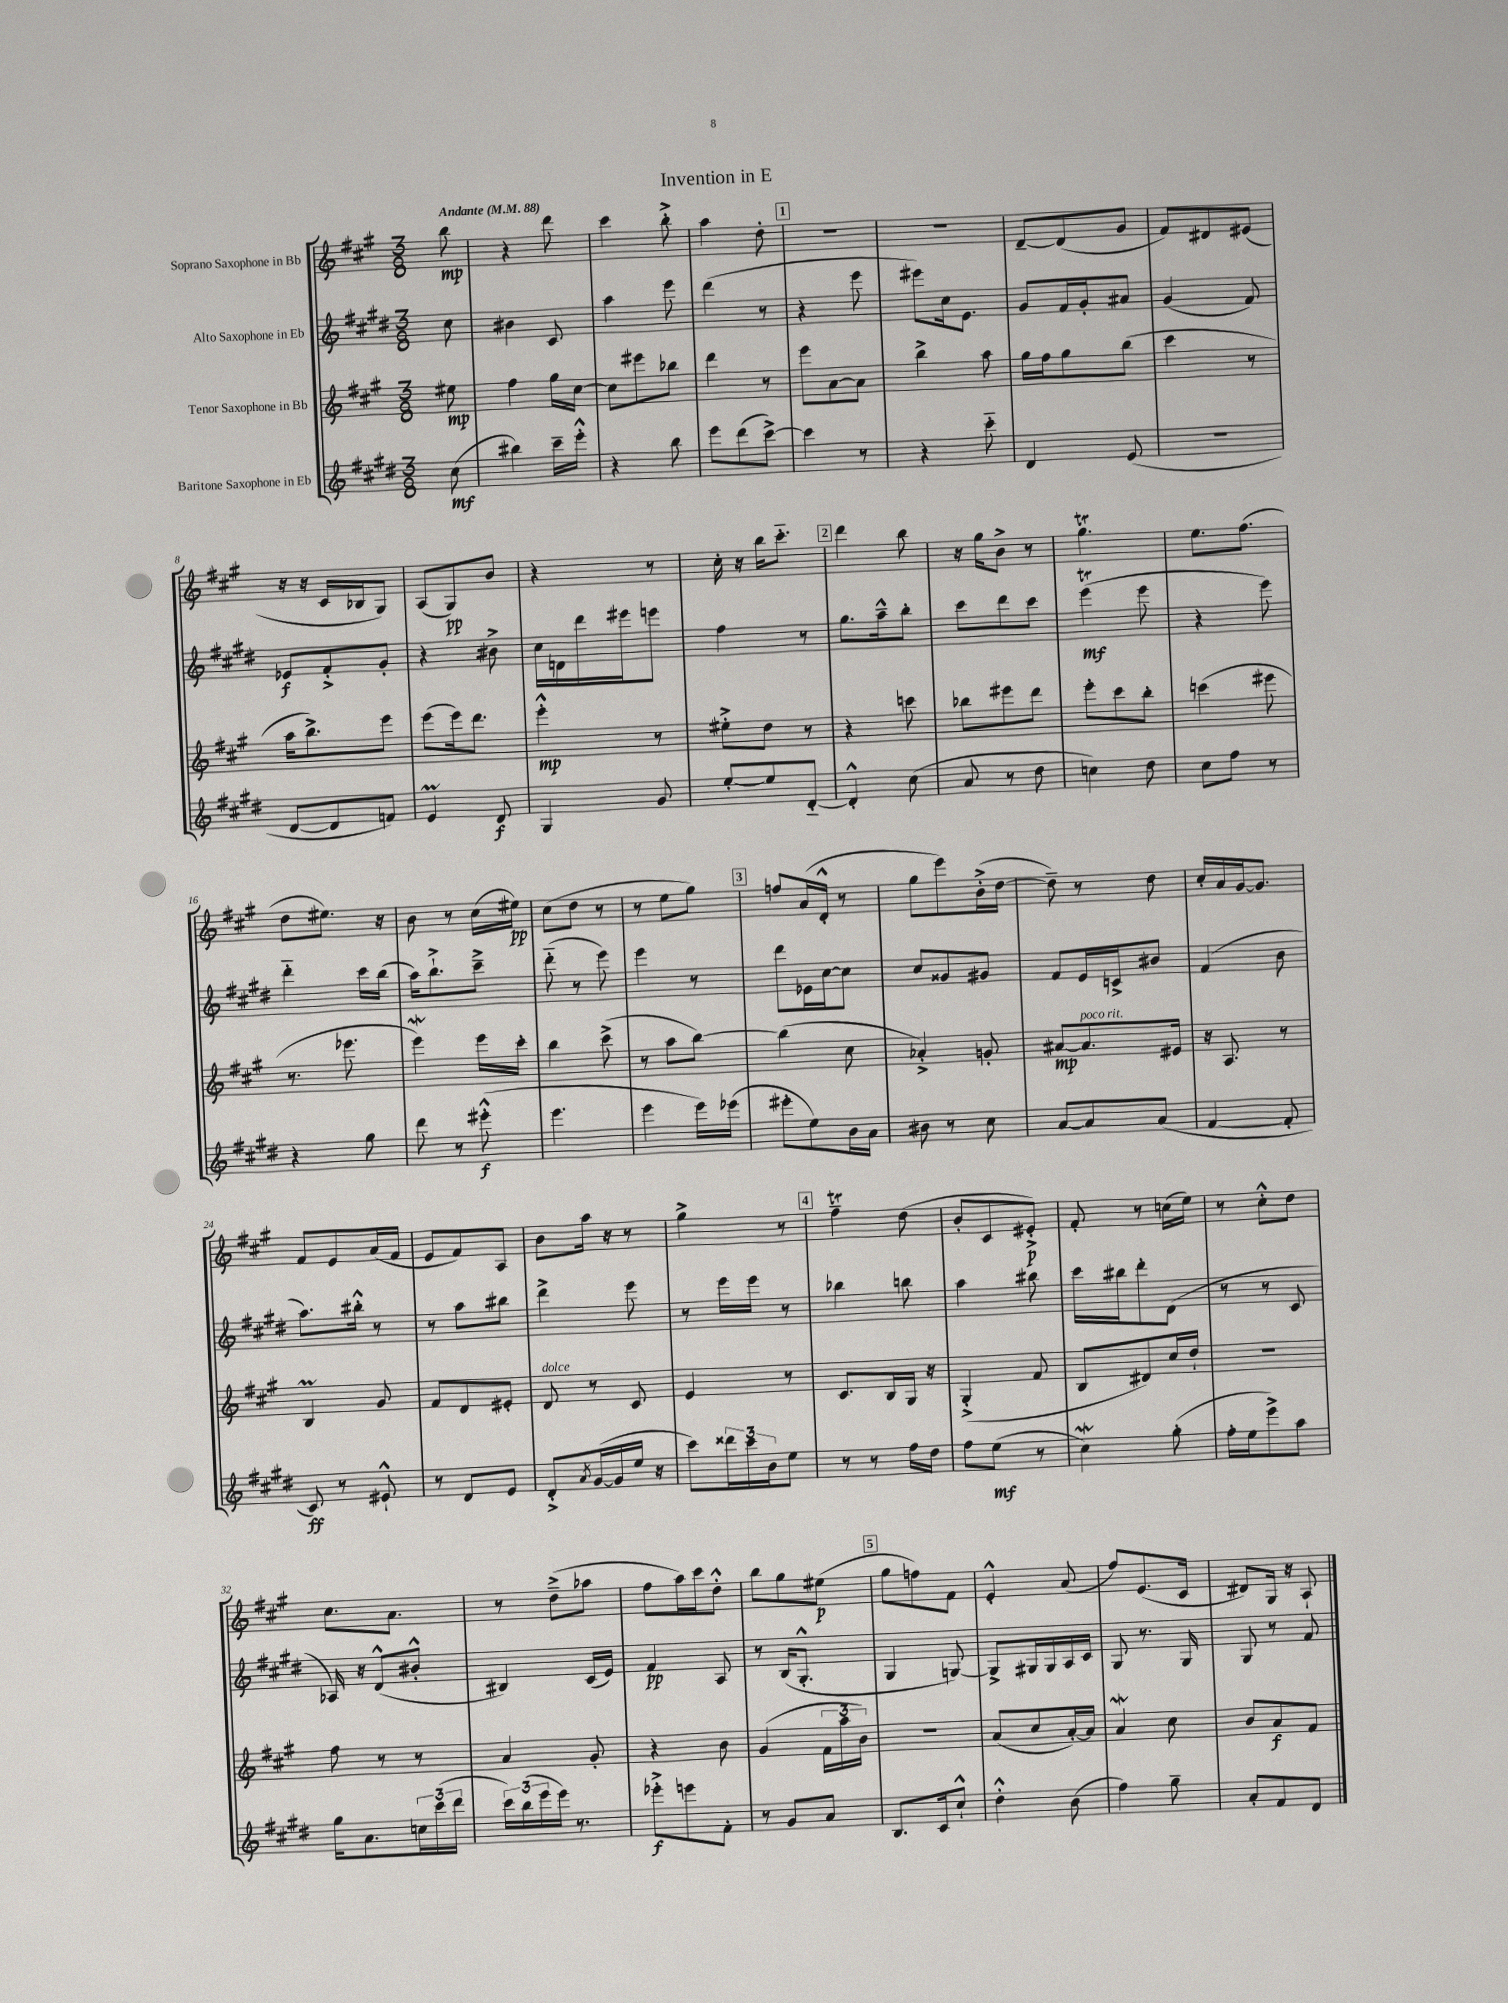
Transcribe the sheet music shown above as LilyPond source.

\header { title = "Invention in E" }
<<
\new StaffGroup <<
\new Staff = "s0" \with { instrumentName = "Soprano Saxophone in Bb" } {
    \clef treble \key a \major \numericTimeSignature \time 3/8 \partial 8 \tempo "Andante" 4 = 88
    b''8\mp |
    r4 d'''8 |
    cis'''4 b''8-.-> |
    a''4 d''8-. |
    \mark \markup { \box "1" } R4. |
    R4. |
    d'8~-- d'8( gis'8 |
    fis'8) dis'8 eis'8( |
    r16 r16 cis'16 bes16 gis8) |
    a8( gis8\pp) b'8 |
    r4 r8 |
    cis''16-. r16 b''16 cis'''8.-_ |
    \mark \markup { \box "2" } d'''4 b''8 |
    r16 gis''16 b'8-> r8 |
    gis''4.\trill |
    e''8. fis''8.( |
    d''8 eis''8.) r16 |
    b'8 r8 cis''16( eis''16\pp) |
    cis''8( d''8 r8 |
    r8 e''8 gis''8) |
    \mark \markup { \box "3" } f''8 a'16( d'16-.-^ r8 |
    gis''8 e'''8) b'16-.->( d''16~ |
    d''8--) r8 d''8 |
    cis''16-. a'16 gis'16~ gis'8. |
    fis'8 e'8 a'16( fis'16 |
    e'8 fis'8) a8 |
    b'8 a''16 r16 r8 |
    gis''4-> r8 |
    \mark \markup { \box "4" } fis''4--\trill d''8( |
    b'8-. cis'8 eis'8-.->\p) |
    fis'8-. r8 c''16( e''16) |
    r8 cis''8-.-^ d''8 |
    cis''8. a'8. |
    r8 d''8--->( aes''8 |
    fis''8 a''16) cis'''16 d''8-.-^ |
    b''8 gis''8 eis''8\p( |
    \mark \markup { \box "5" } gis''8 f''8) fis'8 |
    e'4-.-^ a'8( |
    fis''8) e'8.( cis'16 |
    dis'8) gis16 r16 a8-! \bar "|." |
}
\new Staff = "s1" \with { instrumentName = "Alto Saxophone in Eb" } {
    \clef treble \key e \major \numericTimeSignature \time 3/8 \partial 8
    cis''8 |
    bis'4 cis'8 |
    a''4 e'''8 |
    dis'''4( r8 |
    \mark \markup { \box "1" } r4 e'''8 |
    eis'''8) cis''16 e'8. |
    gis'8 fis'16 gis'16-. ais'8 |
    gis'4( fis'8) |
    ees'8\f fis'8-.-> gis'8-. |
    r4 bis'8-> |
    cis''16 d'16 dis'''16 eis'''16 e'''8 |
    fis''4 r8 |
    \mark \markup { \box "2" } gis''8. a''16---^ b''8-. |
    cis'''8 dis'''8 cis'''8 |
    e'''4\trill\mf( e'''8 |
    r4 e'''8) |
    dis'''4-_ cis'''16 b''16( |
    a''16) b''8.-!-> cis'''8---> |
    dis'''8-_( r8 e'''8) |
    e'''4 r8 |
    \mark \markup { \box "3" } dis'''8 ees'16 cis''16~ cis''8 |
    cis''8 gisis'8 gis'8 |
    fis'8 e'16 c'16-> bis'8 |
    fis'4( b'8 |
    a''8.) bis''16-.-^ r8 |
    r8 a''8 bis''8 |
    dis'''4-> e'''8 |
    r8 e'''16 e'''16 r8 |
    \mark \markup { \box "4" } bes''4 b''8 |
    a''4 bis''8 |
    cis'''16 bis''16 dis'''8-. dis'8( |
    r8 r8 cis'8 |
    aes16) r16 dis'8-^( bis'8-.-^ |
    bis4) cis'16( e'16) |
    fis'4\pp a8 |
    r8 b16( gis8.-.-^ |
    \mark \markup { \box "5" } gis4 g8~) |
    g8-> gis16 gis16 a16 cis'16 |
    gis8 r8. gis16 |
    gis8 r8 fis'8 \bar "|." |
}
\new Staff = "s2" \with { instrumentName = "Tenor Saxophone in Bb" } {
    \clef treble \key a \major \numericTimeSignature \time 3/8 \partial 8
    eis''8\mp |
    fis''4 gis''16 cis''16~ |
    cis''8 eis'''8 bes''8 |
    d'''4 r8 |
    \mark \markup { \box "1" } e'''8 a'8~ a'8 |
    b''4-> a''8 |
    gis''16 fis''16 gis''8 b''8( |
    cis'''4 r8 |
    a''16 b''8.->) e'''8 |
    e'''8( e'''16) d'''8. |
    e'''4-.-^\mp r8 |
    eis''8-.-> d''8 r8 |
    \mark \markup { \box "2" } r4 c'''8 |
    bes''8 eis'''8 d'''8 |
    e'''8-. cis'''8 b''8-. |
    c'''4( eis'''8 |
    r8. ees'''8. |
    e'''4\mordent) e'''16 cis'''16-. |
    b''4 cis'''8->( |
    r8 a''8 b''8~) |
    \mark \markup { \box "3" } b''4( cis''8 |
    aes'4-.->) g'8-. |
    ais'8~\mp ais'8.^\markup { \italic "poco rit." } eis'16 |
    r16 a8. r8 |
    b4\prall gis'8 |
    fis'8 d'8 eis'8-. |
    d'8^\markup { \italic "dolce" } r8 cis'8 |
    e'4 r8 |
    \mark \markup { \box "4" } cis'8. b16 gis16 r16 |
    gis4-.->( fis'8 |
    b8 dis'8) cis''16 d''16-! |
    R4. |
    fis''8 r8 r8 |
    a'4 gis'8-. |
    r4 b'8 |
    gis'4( \tuplet 3/2 { fis'16 a''16 b'16) } |
    \mark \markup { \box "5" } R4. |
    a'8( cis''8 a'16~-.) a'16 |
    a'4\mordent cis''8 |
    b'8 a'8\f fis'8 \bar "|." |
}
\new Staff = "s3" \with { instrumentName = "Baritone Saxophone in Eb" } {
    \clef treble \key e \major \numericTimeSignature \time 3/8 \partial 8
    cis''8\mf( |
    bis''4) cis'''16-- e'''16-.-^ |
    r4 b''8 |
    e'''8 dis'''8( cis'''8~->) |
    \mark \markup { \box "1" } cis'''4 r8 |
    r4 cis'''8-_ |
    dis'4 e'8( |
    R4. |
    dis'8~ dis'8 f'8) |
    e'4\prall dis'8\f |
    gis4 gis'8 |
    e''8~-. e''8 dis'8~-_ |
    \mark \markup { \box "2" } dis'4-.-^ cis''8( |
    a'8 r8 dis''8 |
    c''4) dis''8 |
    cis''8 fis''8 r8 |
    r4 gis''8 |
    dis'''8 r8 eis'''8-.-^\f( |
    e'''4. |
    e'''4 e'''16) ees'''16( |
    \mark \markup { \box "3" } eis'''8-. e''8) b'16 a'16 |
    bis'8 r8 cis''8 |
    a'8~ a'8 a'8( |
    fis'4~ fis'8-. |
    cis'8\ff) r8 eis'8-!-^ |
    r8 dis'8 e'8 |
    dis'8-.-> \acciaccatura { a'8 } gis'16~( gis'16 e''16 r16 |
    cis'''8) \tuplet 3/2 { disis'''16 cis'''16 b'16 } e''8 |
    \mark \markup { \box "4" } r8 r8 fis''16 dis''16 |
    fis''8 e''8\mf( r8 |
    cis''4\mordent) gis''8-.( |
    fis''16-. e''16 e'''8->) a''8 |
    gis''16 a'8. \tuplet 3/2 { c''16 cis'''16( dis'''16 } |
    \tuplet 3/2 { cis'''16) b''16( e'''16 } e'''16) r8. |
    ees'''8-.->\f e'''8 fis'8-. |
    r8 gis'8 a'8 |
    \mark \markup { \box "5" } b8. cis'16 cis''8-!-^ |
    dis''4-.-^ b'8( |
    fis''4) gis''8-- |
    a'8-. fis'8 dis'8 \bar "|." |
}
>>
>>
